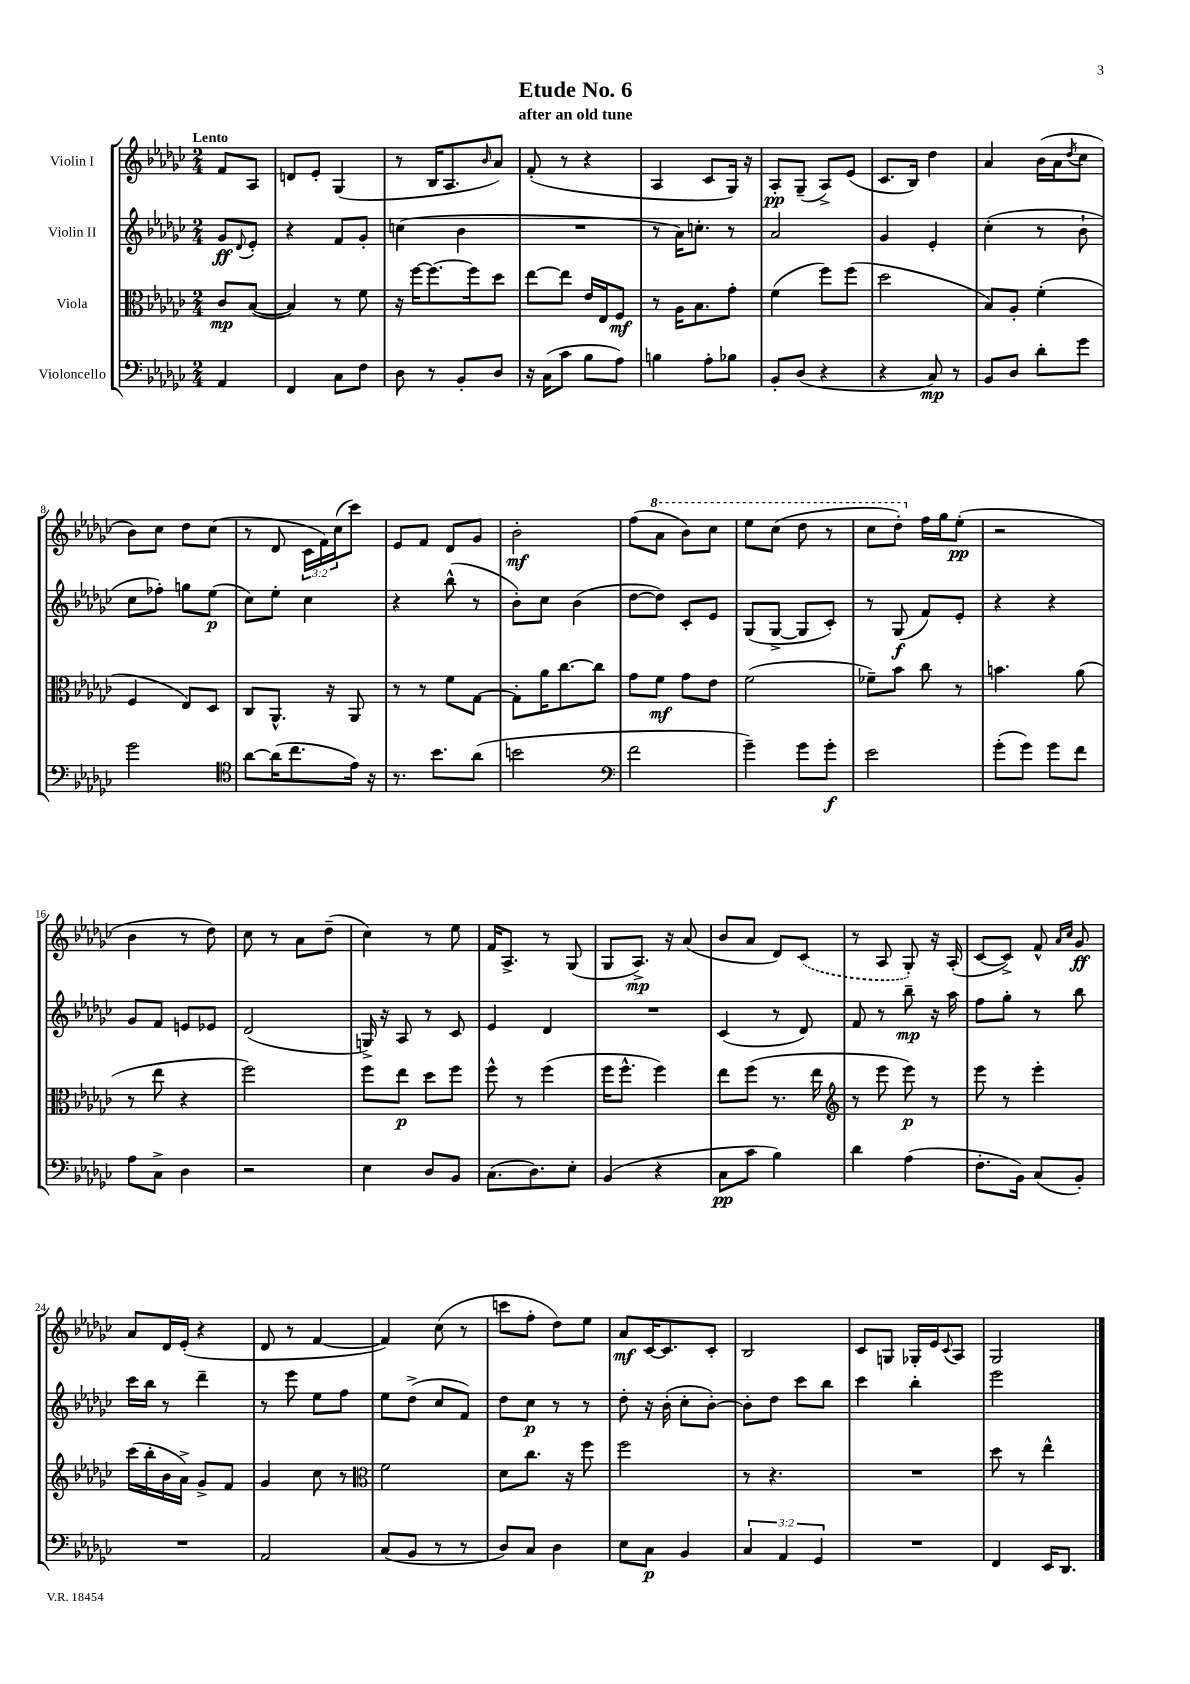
\header { title = "Etude No. 6" subtitle = "after an old tune" }
<<
\new StaffGroup <<
\new Staff = "s0" \with { instrumentName = "Violin I" } {
    \clef treble \key ges \major \numericTimeSignature \time 2/4 \override Staff.TupletNumber.text = #tuplet-number::calc-fraction-text \partial 4 \tempo "Lento"
    f'8 aes8 |
    d'8 ees'8-. ges4( |
    r8 bes16 aes8. \grace { bes'16 } aes'8) |
    f'8-.( r8 r4 |
    aes4 ces'8 ges16) r16 |
    aes8-.\pp ges8--( aes8->) ees'8( |
    ces'8. bes16) des''4 |
    aes'4 bes'16( aes'16 \acciaccatura { des''8 } ces''8 |
    bes'8) ces''8 des''8 ces''8( |
    r8 des'8 \tuplet 3/2 { ces'16 f'16) ces''16( } ces'''8) |
    ees'8 f'8 des'8 ges'8 |
    bes'2-.\mf |
    f''8( \ottava #1 aes''8 bes''8) ces'''8 |
    ees'''8 ces'''8( des'''8 r8 |
    ces'''8 des'''8-.) \ottava #0 f''16 ges''16 ees''8-.\pp( |
    r2 |
    bes'4 r8 des''8) |
    ces''8 r8 aes'8 des''8--( |
    ces''4) r8 ees''8 |
    f'16 aes8.-> r8 ges8( |
    ges8 aes8.->\mp) r16 aes'8( |
    bes'8 aes'8 des'8) \once \slurDashed ces'8( |
    r8 aes8 ges8-.) r16 aes16-.( |
    ces'8~ ces'8->) f'8-^ \grace { aes'16 ces''16 } ges'8\ff |
    aes'8 des'16 ees'16-.( r4 |
    des'8 r8 f'4~ |
    f'4) ces''8( r8 |
    c'''8 f''8-. des''8) ees''8 |
    aes'8\mf ces'16~ ces'8. ces'8-. |
    bes2 |
    ces'8 g8 ges16-. ees'16 \appoggiatura { ces'8 } aes8 |
    ges2 \bar "|." |
}
\new Staff = "s1" \with { instrumentName = "Violin II" } {
    \clef treble \key ges \major \numericTimeSignature \time 2/4 \partial 4
    ges'8\ff \appoggiatura { des'8 } ees'8-. |
    r4 f'8 ges'8-. |
    c''4( bes'4 |
    R2 |
    r8 aes'16) c''8.-. r8 |
    aes'2 |
    ges'4 ees'4-. |
    ces''4-.( r8 bes'8-! |
    ces''8 fes''8-.) g''8 ees''8\p( |
    ces''8) ees''8-. ces''4 |
    r4 bes''8-^( r8 |
    bes'8-.) ces''8 bes'4( |
    des''8~ des''8) ces'8-. ees'8 |
    ges8( ges8~-> ges8 ces'8-.) |
    r8 ges8\f( f'8) ees'8-. |
    r4 r4 |
    ges'8 f'8 e'8 ees'8 |
    des'2( |
    g16->) r16 aes8 r8 ces'8 |
    ees'4 des'4 |
    R2 |
    ces'4( r8 des'8) |
    f'8 r8 bes''8--\mp r16 aes''16 |
    f''8 ges''8-. r8 bes''8 |
    ces'''16 bes''16 r8 des'''4-- |
    r8 ees'''8 ees''8 f''8 |
    ees''8 des''8->( ces''8 f'8) |
    des''8 ces''8\p r8 r8 |
    des''8-. r16 bes'16-.( ces''8-. bes'8~-.) |
    bes'8-. des''8 ces'''8 bes''8 |
    ces'''4 bes''4-. |
    ees'''2 \bar "|." |
}
\new Staff = "s2" \with { instrumentName = "Viola" } {
    \clef alto \key ges \major \numericTimeSignature \time 2/4 \partial 4
    ces'8\mp bes8~( |
    bes4) r8 f'8 |
    r16 f''16~ f''8.~ f''16 des''8 |
    ees''8~ ees''8 ees'16 ees16 f8\mf |
    r8 aes16 bes8. ges'8-. |
    f'4( f''8) f''8( |
    des''2 |
    bes8) aes8-. f'4-.( |
    f4 ees8) des8 |
    ces8 aes,8.-^ r16 aes,8 |
    r8 r8 f'8 ges8~ |
    ges8-. aes'16 ces''8.~ ces''8 |
    ges'8 f'8\mf ges'8 ees'8 |
    f'2( |
    fes'8--) bes'8 ces''8 r8 |
    b'4. aes'8( |
    r8 ees''8 r4 |
    f''2) |
    f''8 ees''8\p des''8 f''8 |
    f''8-^ r8 f''4( |
    f''16 f''8.-^ f''4) |
    ees''8 f''8( r8. ees''16 |
    \clef treble r8 ees'''8 ees'''8\p) r8 |
    ees'''8 r8 ees'''4-. |
    ces'''16( bes''16-. bes'16 aes'16->) ges'8-> f'8 |
    ges'4 ces''8 r8 |
    \clef alto f'2 |
    des'8 ces''8. r16 f''8 |
    f''2 |
    r8 r4. |
    R2 |
    des''8 r8 ees''4-^ \bar "|." |
}
\new Staff = "s3" \with { instrumentName = "Violoncello" } {
    \clef bass \key ges \major \numericTimeSignature \time 2/4 \override Staff.TupletNumber.text = #tuplet-number::calc-fraction-text \partial 4
    aes,4 |
    f,4 ces8 f8 |
    des8 r8 bes,8-. des8 |
    r16 ces16( ces'8 bes8 aes8) |
    b4 aes8-. bes8 |
    bes,8-. des8( r4 |
    r4 ces8\mp) r8 |
    bes,8 des8 des'8-. ges'8 |
    ges'2 |
    \clef tenor aes'8~ aes'16( ces''8. ees'16) r16 |
    r8. bes'8. aes'8( |
    b'2 |
    \clef bass f'2 |
    ges'4--) ges'8 ges'8-.\f |
    ees'2 |
    ges'8-.( ges'8) ges'8 f'8 |
    aes8 ces8-> des4 |
    r2 |
    ees4 des8 bes,8 |
    ces8.( des8.) ees8-. |
    bes,4( r4 |
    ces8\pp ces'8 bes4) |
    des'4 aes4( |
    f8.-. bes,16) ces8( bes,8-.) |
    R2 |
    aes,2 |
    ces8( bes,8 r8 r8 |
    des8) ces8 des4 |
    ees8 ces8\p bes,4 |
    \tuplet 3/2 { ces4 aes,4 ges,4 } |
    R2 |
    f,4 ees,16 des,8. \bar "|." |
}
>>
>>
